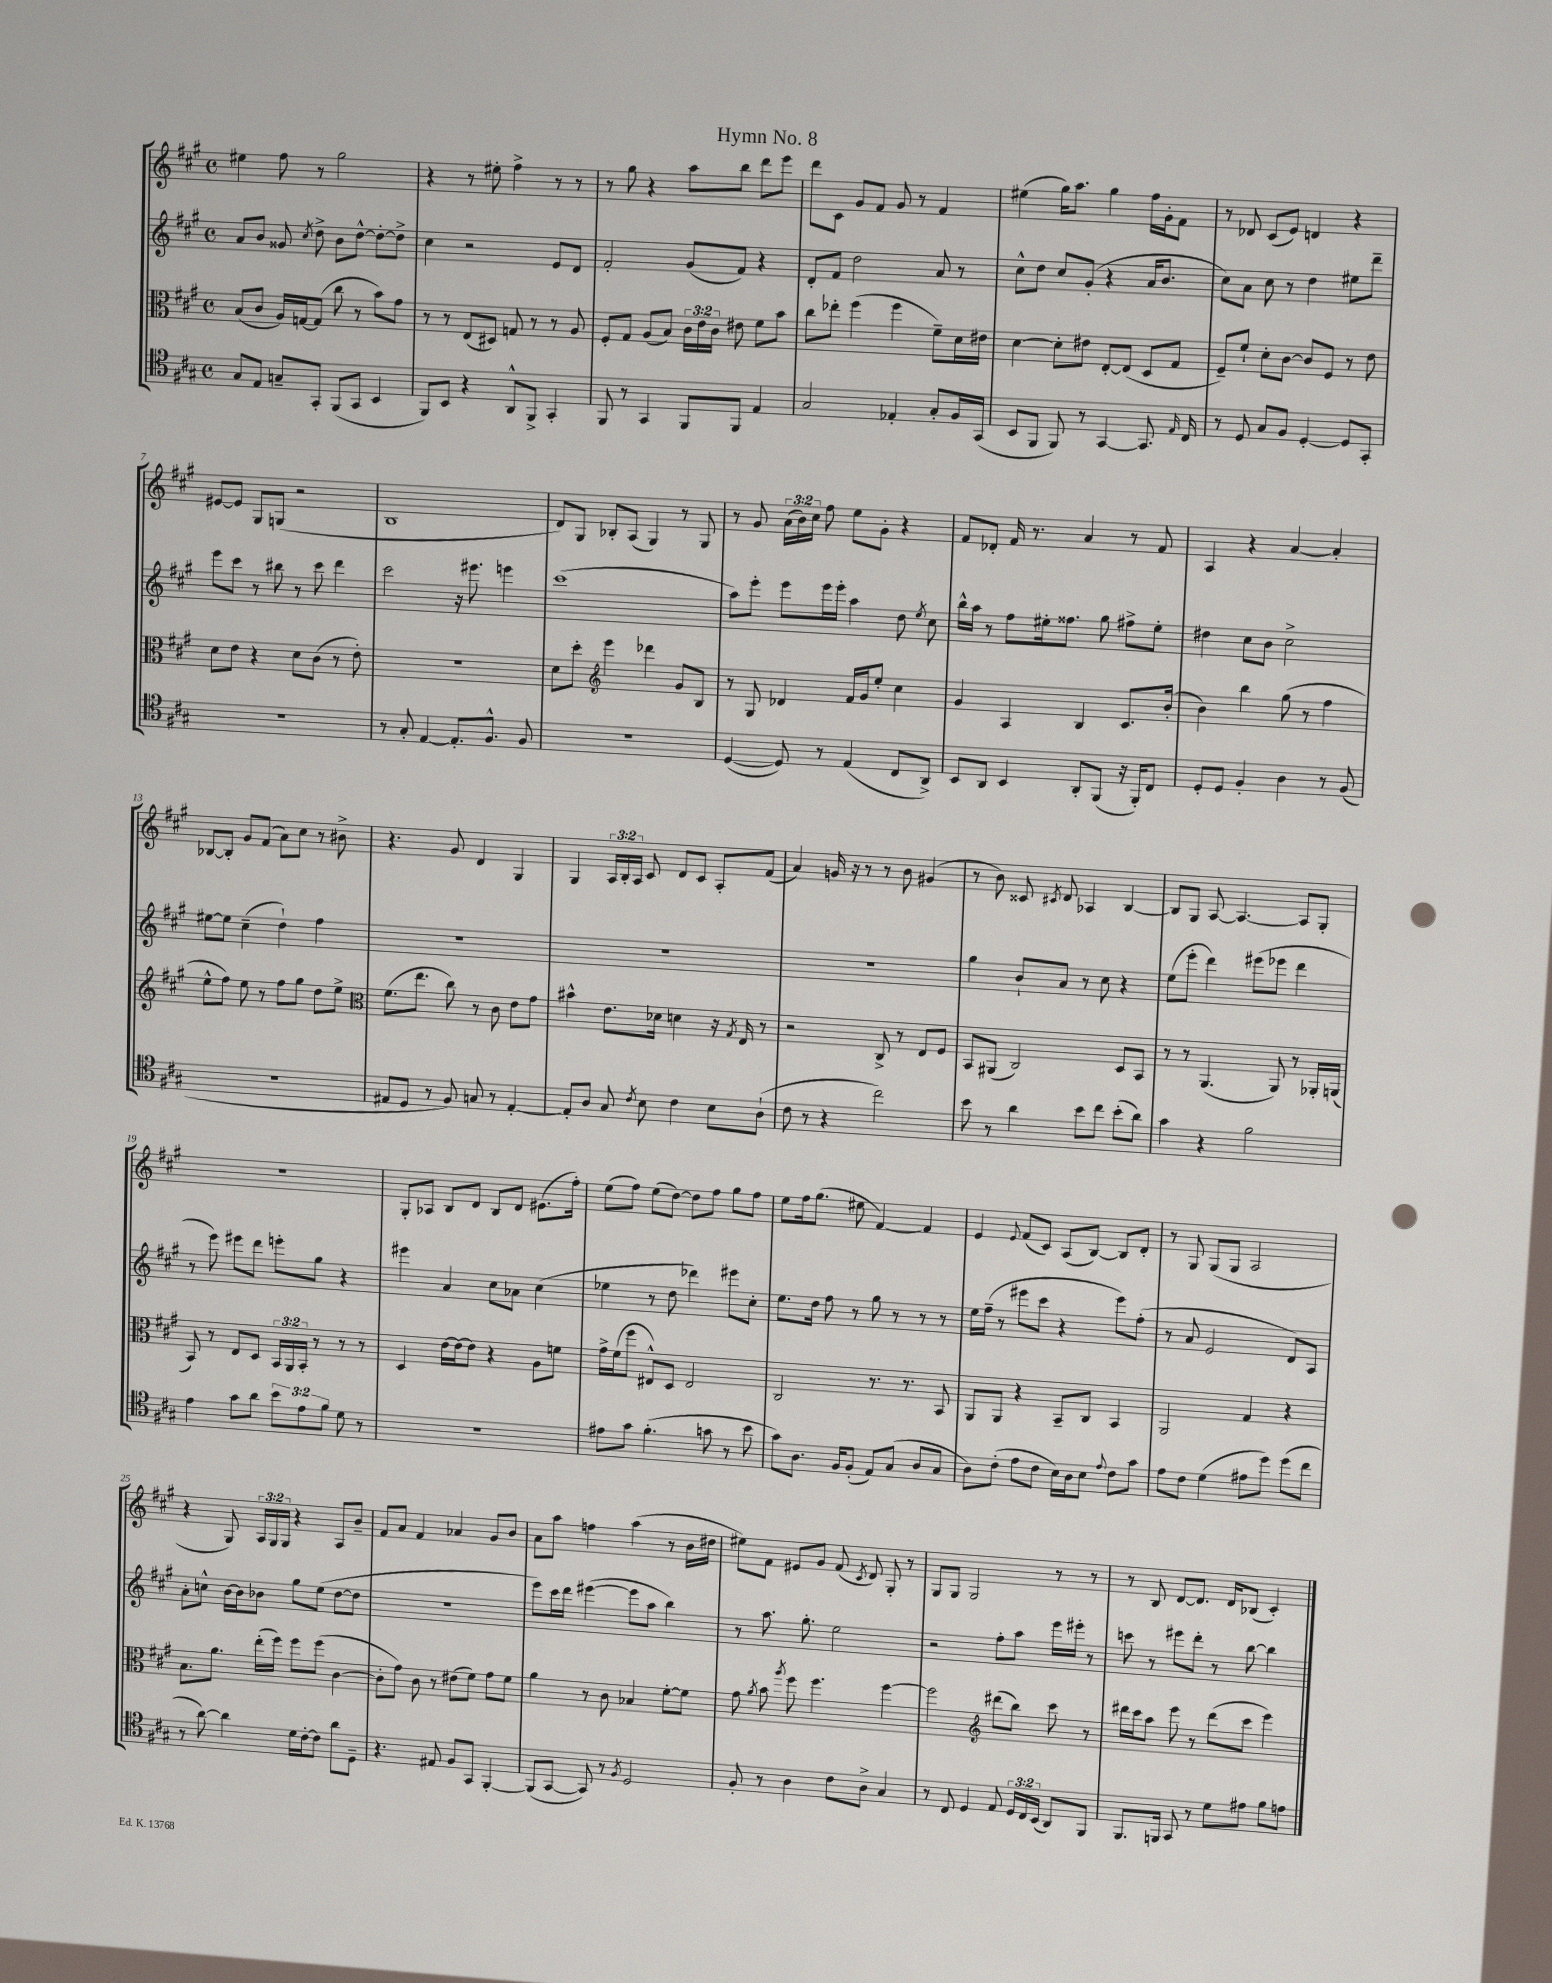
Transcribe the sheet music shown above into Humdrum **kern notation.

**kern	**kern	**kern	**kern
*staff4	*staff3	*staff2	*staff1
*clefC4	*clefC3	*clefG2	*clefG2
*k[f#c#g#]	*k[f#c#g#]	*k[f#c#g#]	*k[f#c#g#]
*M4/4	*M4/4	*M4/4	*M4/4
*met(c)	*met(c)	*met(c)	*met(c)
8G#/L	(8B/L	8a/L	4ee#\
8E/J	8c#/J	8b/J	.
8G~/L	16A/LL)	8g##/	8ff#\
.	[16G/J	.	.
.	.	8qcc#/	.
8GG#'/J	(8G/]J	8dd^\	8r
(8FF#/L	8cc#\	8b\L	2gg#\
8GG#/J	8r	[8dd^^\J	.
4BB/	8b\L)	8dd'\_L	.
.	8g#\J	8dd^\]J	.
=	=	=	=
8FF#/L)	8r	4cc#\	4r
8BB/J	8r	.	.
4r	(8E/L	2r	8r
.	8D#/J)	.	8ee#'\
8AA^^/L	8G/	.	4ff#^\
8FF#^/J	8r	.	.
4GG#'/	8r	8e/L	8r
.	8A/	8d/J	8r
=	=	=	=
8FF#/	8F#'/L	2f#'/	8r
8r	8G#/J	.	8gg#\
4GG#/	(8A/L	.	4r
.	8B/J)	.	.
8FF#/L	24c#\LL	(8g#/L	8aa\L
.	24e\	.	.
.	24c#\JJ	.	.
8FF#/J	8e#\	8f#/J)	8bb\J
4E/	8f#\L	4r	8ddd\L
.	8b\J	.	8eee\J
=	=	=	=
2G#/	8cc#\L	8d'/L	8ddd\L
.	8ee-'\J	8f#/J	8c#\J
.	(4ff#\	2dd\	8g#/L
.	.	.	8f#/J
4E-'/	4ff#\	.	8g#/
.	.	.	8r
8G#'/L	8f#~\L)	8a/	4f#/
16F#/L	16d\L	8r	.
(16GG#/JJ	16e#\JJ	.	.
=	=	=	=
8BB/L	[4d\	8cc#^^\L	(4ee#\
8FF#/J	.	8dd\J	.
8FF#/)	8d'\]L	8cc#/L	16gg#\LK)
.	.	.	8.aa\J
8r	8e#\J	(8g#'/J	.
[4GG#/	[8E'/L	4r	4gg#\
.	(8E/]J	.	.
8.GG#/]	8D/L	16a/LK	16ff#\LL
.	.	8.b/J	16g#'\J
.	8G#/J	.	8f#\J
16qqE/	.	.	.
16C#/	.	.	.
=	=	=	=
8r	8F#~/L)	8cc#\L)	8r
8D/	8f#`/J	8a\J	8d-/
8G#/L	8d'\L	8cc#\	(8c#/L
8F#/J	[8c#\J	8r	8e/J)
[4D'/	8c#/]L	4dd\	4d/
.	8F#/J	.	.
8D/]L	8r	8ee#\L	4r
8GG#'/J	8e\	8ddd~\J	.
=	=	=	=
1r	8d\L	8eee\L	[8e#/L
.	8e\J	8ccc#\J	8e#/]J
.	4r	8r	8G#/L
.	.	8bb#\	(8G/J
.	8d\L	8r	2r
.	(8c#\J	8ccc#\	.
.	8r	4ddd\	.
.	8e'\)	.	.
=	=	=	=
8r	1r	2ccc#\	1B
8G#'/	.	.	.
[4E/	.	.	.
8.E'/]L	.	16r	.
.	.	8.eee#\	.
8.F#^^/J	.	.	.
.	.	4eee\	.
8F#/	.	.	.
=	=	=	=
1r	8d\L	(1ccc#	8d/L)
.	8dd'\J	.	8G#/J
*	*clefG2	*	*
.	4eee\	.	8B-'/L
.	.	.	(8A/J
.	4ddd-\	.	4G#/)
.	8g#/L	.	8r
.	8B/J	.	8G#/
=	=	=	=
([4D/	8r	8aa\L)	8r
.	8G#/	8eee'\J	8g#/
8D/])	4d-/	8eee\L	(24a\LL
.	.	.	24b\)
.	.	.	24cc#\JJ
8r	.	16eee\L	8ff#\
.	.	16eee'\JJ	.
(4E/	16f#/LL	4aa\	8ee\L
.	16g#/J	.	.
.	8ee'/J	.	8g#'\J
8C#/L	4cc#\	8dd\	4r
.	.	8qee/	.
8AA^/J)	.	8cc#\	.
=	=	=	=
8BB/L	4g#/	16bb^^\LL	8f#/L
.	.	16aa\JJ	.
8AA/J	.	8r	8d-'/J
4BB/	4A/	8ff#\L	16f#/
.	.	.	8.r
.	.	16ee#'\k	.
.	.	8.ff##\J	.
8AA'/L	4B/	.	4a/
(8FF#/J	.	8gg#\	.
16r	8.c#/L	8ff#^\L	8r
16FF#'/LK)	.	.	.
8C#/J	.	8ee#'\J	8f#/
.	(16b'/Jk	.	.
=	=	=	=
8D'/L	4b\)	4dd#\	4A/
8D/J	.	.	.
4F#'/	4bb\	8cc#\L	4r
.	.	8b\J	.
4A\	(8gg#\	2cc#^\	[4a/
.	8r	.	.
8r	4ff#\	.	4a'/]
(8F#/	.	.	.
=	=	=	=
1r	8ee^^\L	[8ee#\L	[8B-/L
.	8ff#\J)	8ee#\]J	8B-'/]J
.	8ee\	(4cc#~\	8g#/L
.	8r	.	(8f#/J
.	8ff#\L	4dd`\)	8a\L)
.	8gg#\J	.	8cc#\J
.	8dd\L	4ff#\	8r
.	8ee^\J	.	8b#^\
=	=	=	=
*	*clefC3	*	*
8E#/L	(8.f#\L	1r	4.r
8D/J	.	.	.
.	8.ee\J	.	.
8r	.	.	.
8F#/)	8cc#\)	.	8g#/
8G/	8r	.	4d/
8r	8c#\	.	.
[4E#'/	8e\L	.	4G#/
.	8g#\J	.	.
=	=	=	=
8E#'/]L	4b#^^\	1r	4G#/
8A/J	.	.	.
8G#/	8.e\L	.	24A/LL
.	.	.	24B'/
.	.	.	24A/JJ
8qc#/	.	.	.
8B\	.	.	8c#/
.	16d-\Jk	.	.
4c#\	4d\	.	8d/L
.	.	.	8c#/J
8B\L	16r	.	8A'/L
.	8qG#/	.	.
.	16E/	.	.
(8A`\J	8r	.	(8f#/J
=	=	=	=
8c#\	2r	1r	4a/)
8r	.	.	.
4r	.	.	16g/
.	.	.	16r
.	.	.	8r
2cc#\)	8C#^/	.	8r
.	8r	.	8b\
.	8E/L	.	(4g#/
.	8F#/J	.	.
=	=	=	=
8b\	8BB/L	4gg#\	8r
8r	(8AA#/J	.	8b\)
4a\	2C#/)	8b`/L	8c##/
.	.	.	8qc#/
.	.	8a/J	8d/
8b\L	.	8r	4A-/
8cc#\J	.	8cc#\	.
(8b'\L	8D/L	4r	[4B/
8a\J)	8BB/J	.	.
=	=	=	=
4g#\	8r	(8ee\L	8B/]L
.	8r	8eee'\J	8G#/J
4r	(4.AA/	4ddd\)	[8A/
.	.	.	4.A/_
2f#\	.	(8eee#\L	.
.	8AA/)	8eee-\J	.
.	8r	4ddd\	8A/]L
.	16AA-'/LL	.	8G#'/J
.	(16AA/JJ	.	.
=	=	=	=
4e\	8BB/)	8r	1r
.	8r	8eee\)	.
8g#\L	8E/L	8eee#\L	.
8a\J	8D/J	8ddd\J	.
12b\L	24BB/LL	8eee'\L	.
.	24AA/	.	.
12e\	24BB'/JJ	.	.
.	8r	8gg#\J	.
12f#\J	.	.	.
8d\	8r	4r	.
8r	8r	.	.
=	=	=	=
1r	4D/	4eee#\	8G#'/L
.	.	.	8A-/J
.	[16e\LL	4a/	8B/L
.	16e\_J	.	.
.	8e\]J	.	8d/J
.	4r	8cc#\L	8B/L
.	.	8a-\J	8d/J
.	8A\L	(4cc#\	(8.e#\L
.	8f\J	.	.
.	.	.	16ff#'\Jk)
=	=	=	=
8e#\L	16g#^\LL	4ee-\	(8ee\L
.	(16f#\J	.	.
8g#\J	8ff#\J	.	8ff#\J)
(4.f#'\	8E#^^/L)	8r	(8ee\L
.	8D/J	8dd\	[8dd\J)
.	2E#/	4ddd-\)	8dd\]L
8g\	.	.	8ff#\J
8r	.	8eee#\L	8gg#\L
8b\	.	8cc#'\J	8ff#\J
=	=	=	=
8g#\L)	2C#/	8.ee\L	8ee\L
8.A\J	.	.	16ff#\k
.	.	16dd\Jk	(8.gg#\J
.	.	8ff#\	.
16F#/LK	.	.	.
(8F#'/J	.	8r	8ee#\
8E/L)	8.r	8gg#\	[4f#/)
(8G#/J	.	8r	.
.	8.r	.	.
8A/L	.	8r	4f#/]
8G#/J	8BB/	8r	.
=	=	=	=
8A\L)	8AA/L	16ee\LL	4e/
.	.	(16ff#~\JJ	.
(8c#'\J	8AA/J	8r	.
.	.	.	8qqe/
8e\L	4r	8eee#\L	(8f#/L
8c#\J	.	8ccc#\J	8c#/J)
16B\LL)	8BB~/L	4r	(8A/L
16A\J	.	.	.
8B\J	8C#/J	.	[8B/J)
8qqe/	.	.	.
8c#\L	4BB/	8eee#\L)	8B/]L
8g#\J	.	(8ff#'\J	8d'/J
=	=	=	=
8e\L	2AA/	8r	8r
8c#\J	.	8a/	8G#/
(4d\	.	2e/	(8G#/L
.	.	.	8G#/J
8e#\L	4G#/	.	2A/
8dd\J)	.	.	.
(8dd\L	4r	8d/L)	.
8cc#\J	.	8A/J	.
=	=	=	=
8r	8.B\L	8a'\L	4r
[8a\)	.	8cc^^\J	.
.	8.a\J	.	.
4a\]	.	[16b\LL	8G#/)
.	.	16b\]J	.
.	(16ee'\LL	8b-\J	24A/LL
.	.	.	24G#/
.	16ff#\JJ)	.	.
.	.	.	24G#/JJ
16d\LL	8ff#\L	8gg#\L	4r
[16c#'\J	.	.	.
8c#\]J	(8ff#\J	(8ee\J	.
8a\L	[4c#\	[8dd\L	8A/L
8D~\J	.	8dd\]J	8b~/J
=	=	=	=
4.r	8c#'\]L	1r	8f#/L
.	8g#\J)	.	8a/J
.	8c#\	.	4f#/
8E#/	8r	.	.
8F#/L	(8e#\L	.	4a-/
8GG#/J	8f#\J)	.	.
[4FF#'/	8g#\L	.	8g#/L
.	8f#\J	.	8b/J
=	=	=	=
(8FF#/]L	4a\	8eee\L)	8a\L
[8GG#/J	.	16ccc#\L	8aa\J
.	.	16ddd\JJ	.
8GG#/])	8r	([4eee#\	4ff\
8r	8c#\	.	.
8qF#/	.	.	.
2D/	4B-/	8eee#\]L	(4aa\
.	.	8aa\J	.
.	[8f#'\L	4bb\)	8r
.	8f#\]J	.	16b\LL
.	.	.	16dd#\JJ
=	=	=	=
8F#'/	8g#\	8r	8ee#\L)
.	8qa/	.	.
8r	8b\	8.aa\	8f#\J
.	8qaa/	.	.
4A\	8ff#\	.	8e#/L
.	.	8.gg#'\	.
.	4.ff#\	.	8g#/J
8c#\L	.	2ee\	(8f#/
.	.	.	8qc#/
8A^\J	.	.	8d/)
4G#/	[4ff#\	.	8G#'/
.	.	.	8r
=	=	=	=
8r	2ff#\]	2r	8G#/L
8C#/	.	.	8G#/J
4D/	.	.	2G#/
*	*clefG2	*	*
8E/	(8ddd#\L	8ff#'\L	.
24D/LL	8bb\J)	8aa\J	.
24C#/	.	.	.
(24BB/JJ	.	.	.
8AA/L)	8ccc#\	16eee\LL	8r
.	.	16eee#'\JJ	.
8FF#/J	8r	8r	8r
=	=	=	=
8.FF#/L	16ddd#\LL	8ccc\	8r
.	16ccc#\J	.	.
.	8aa\J	8r	8B/
16FF/Jk	.	.	.
8GG#/	8eee\	8eee#\L	[8d/L
8r	8r	8ddd'\J	8.d/]J
8d\L	(8ddd#\L	8r	.
.	.	.	16d/LK
8e#\J	8ccc#\J	[8bb\	(8B-/J
8f#\L	4eee\)	4bb\]	4c#'/)
8e\J	.	.	.
==	==	==	==
*-	*-	*-	*-
